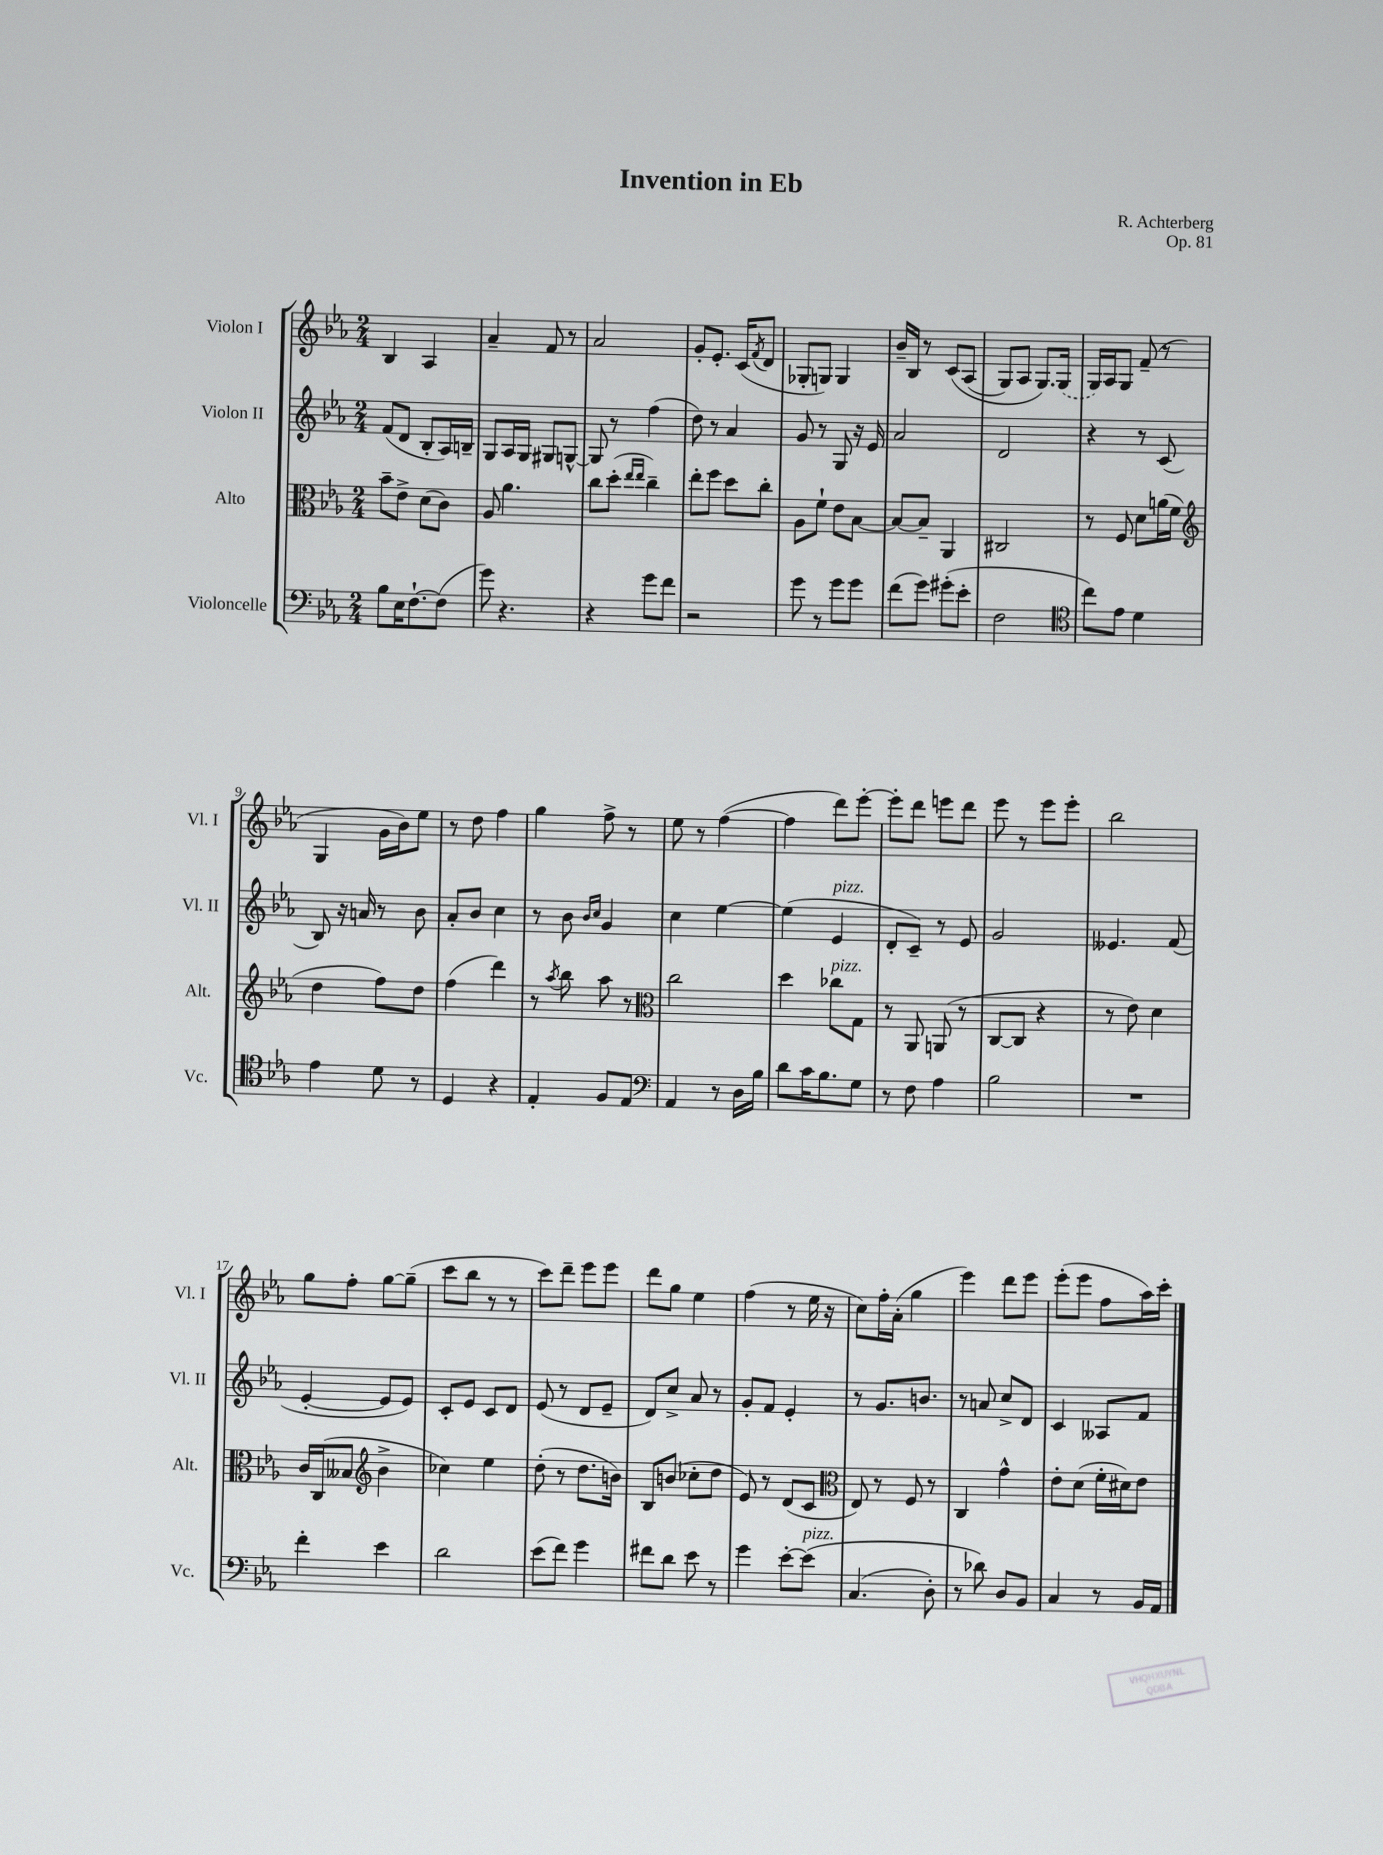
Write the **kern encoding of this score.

**kern	**kern	**kern	**kern
*part4	*part3	*part2	*part1
*staff4	*staff3	*staff2	*staff1
*I"Violoncelle	*I"Alto	*I"Violon II	*I"Violon I
*I'Vc.	*I'Alt.	*I'Vl. II	*I'Vl. I
*clefF4	*clefC3	*clefG2	*clefG2
*k[b-e-a-]	*k[b-e-a-]	*k[b-e-a-]	*k[b-e-a-]
*M2/4	*M2/4	*M2/4	*M2/4
=1	=1	=1	=1
8B-\L	8b-~\L	(8f/L	4B-/
16E-\K	8e-^\J	8d/J	.
[8.F`\	.	.	.
.	(8d\L	8B-'/L	4A-/
(8F\J]	8c\J)	16A-/L)	.
.	.	16Bn~/JJ	.
=2	=2	=2	=2
8g\)	8A-/	8G/L	4a-~/
4.r	4.a-\	16A-/L	.
.	.	16G/JJ	.
.	.	8G#X/L	8f/
.	.	[8Gn^^/J	8r
=3	=3	=3	=3
4r	8cc\L	8G/]	2a-/
.	(8dd'\J	8r	.
.	16qqee-/LL	.	.
.	16qqee-/JJ	.	.
8g\L	4cc~\)	(4ff\	.
8f\J	.	.	.
=4	=4	=4	=4
2r	8ee-'\L	8dd\)	8g'/L
.	8ff\J	8r	8.e-'/J
.	8dd\L	4a-/	.
.	.	.	(16c/KL
.	.	.	8qf/
.	8cc'\J	.	8d/J
=5	=5	=5	=5
8g\	8A-\L	8g/	8G-X'/L
8r	8f`\J	8r	8Gn/J)
8g\L	8e-\L	8G/	4G/
8g\J	[8B-\J	16r	.
.	.	16e-/	.
=6	=6	=6	=6
(8f\L	8B-/L_	2a-/	16b-~/LL
.	.	.	16B-/JJ
8g\J)	8B-~/J]	.	8r
(8g#X'\L	4AA-/	.	(8c/L
8e-'\J	.	.	(8A-/J
=7	=7	=7	=7
2F\	2C#X/	2d/	8G/L)
.	.	.	8A-/J
.	.	.	8.G/L)
.	.	.	(16G/Jk
=8	=8	=8	=8
*clefC4	*	*	*
8cc\L)	8r	4r	16G/LL)
.	.	.	16A-/J
8e-\J	8F/	.	8G/J
4d\	8d\L	8r	(8f~/
.	(16an\L	(8c/	8r
.	16f\JJ	.	.
!!LO:LB:g=z
=9	=9	=9	=9
*	*clefG2	*	*
4e-\	4dd\	8B-/)	4G/
.	.	16r	.
.	.	16an/	.
8d\	8ff\L)	8r	16g\LL
.	.	.	16b-\J)
8r	8dd\J	8b-\	8ee-\J
=10	=10	=10	=10
4D/	(4ff\	8a-'/L	8r
.	.	8b-/J	8dd\
4r	4ddd\)	4cc\	4ff\
=11	=11	=11	=11
4E-'/	8r	8r	4gg\
.	8qaa-/	.	.
.	8bb-\	8b-\	.
.	.	16qqb-/LL	.
.	.	16qqcc/JJ	.
8F/L	8aa-\	4g/	8ff^\
8E-/J	8r	.	8r
=12	=12	=12	=12
*clefF4	*clefC3	*	*
4AA-/	2cc\	4cc\	8ee-\
.	.	.	8r
8r	.	[4ee-\	([4ff\
16D\LL	.	.	.
16B-\JJ	.	.	.
=13	=13	=13	=13
8d\L	4dd\	(4ee-\]	4ff\]
16c\K	.	.	.
8.B-\	.	.	.
!	!	!LO:TX:a:i:t=pizz.	!
!	!LO:TX:a:i:t=pizz.	!	!
.	8cc-X\L	4e-/	8ddd\L)
8G\J	8G\J	.	[8eee-'\J
=14	=14	=14	=14
8r	8r	8d'/L	8eee-'\L]
8F\	8AA-/	8c~/J)	8ddd\J
4A-\	(8AAn/	8r	8eeen\L
.	8r	8e-/	8ddd\J
=15	=15	=15	=15
2B-\	[8C/L	2g/	8eee-\
.	8C/J]	.	8r
.	4r	.	8eee-\L
.	.	.	8eee-'\J
=16	=16	=16	=16
2r	8r	4.e--X/	2bb-\
.	8e-\)	.	.
.	4d\	.	.
.	.	(8f/	.
!!LO:LB:g=z
=17	=17	=17	=17
4f'\	16c/LL	[4e-'/	8gg\L
.	(16C/J	.	.
.	8B--X/J	.	8ff'\J
*	*clefG2	*	*
4e-\	4b-^\	8e-/L]	[8gg\L
.	.	8e-/J)	(8gg~\J]
=18	=18	=18	=18
2d\	4cc-X\)	8c'/L	8ccc\L
.	.	8e-/J	8bb-\J
.	4ee-\	8c/L	8r
.	.	8d/J	8r
=19	=19	=19	=19
(8e-\L	(8dd'\	(8e-/	8ccc\L)
8f\J)	8r	8r	8ddd~\J
4g\	8.dd\L	8d/L	8eee-\L
.	.	8e-~/J	8eee-\J
.	16bn\Jk)	.	.
=20	=20	=20	=20
8f#X\L	8B-/L	8d/L)	8ddd\L
8d\J	(8bn/J	8cc^/J	8gg\J
8e-\	8cc-X'\L	8a-/	4ee-\
8r	8dd\J	8r	.
=21	=21	=21	=21
4g\	8e-/)	8g'/L	(4ff\
.	8r	8f/J	.
[8e-'\L	(8d/L	4e-'/	8r
!LO:TX:a:i:t=pizz.	!	!	!
(8e-\J]	8c/J	.	16ee-\
.	.	.	16r
=22	=22	=22	=22
*	*clefC3	*	*
(4.C/	8E-/)	8r	8cc\L)
.	8r	8.g/L	16ff'\L
.	.	.	(16a-'\JJ
.	8F/	.	4gg\
.	.	8.bn/J	.
8D'\)	8r	.	.
=23	=23	=23	=23
8r	4C/	8r	4eee-\)
8d-X\)	.	8an/	.
8D/L	4g^^\	8cc^/L	8ddd\L
8BB-/J	.	8d/J	8eee-\J
=24	=24	=24	=24
4C/	8e-'\L	4c/	(8eee-'\L
.	(8d\J	.	8eee-\J
8r	16f'\LL	8A--X/L	8ff\L
.	16d#X\J)	.	.
16BB-/LL	8e-\J	8f/J	16aa-\L)
16AA-/JJ	.	.	16ccc'\JJ
==	==	==	==
*-	*-	*-	*-
